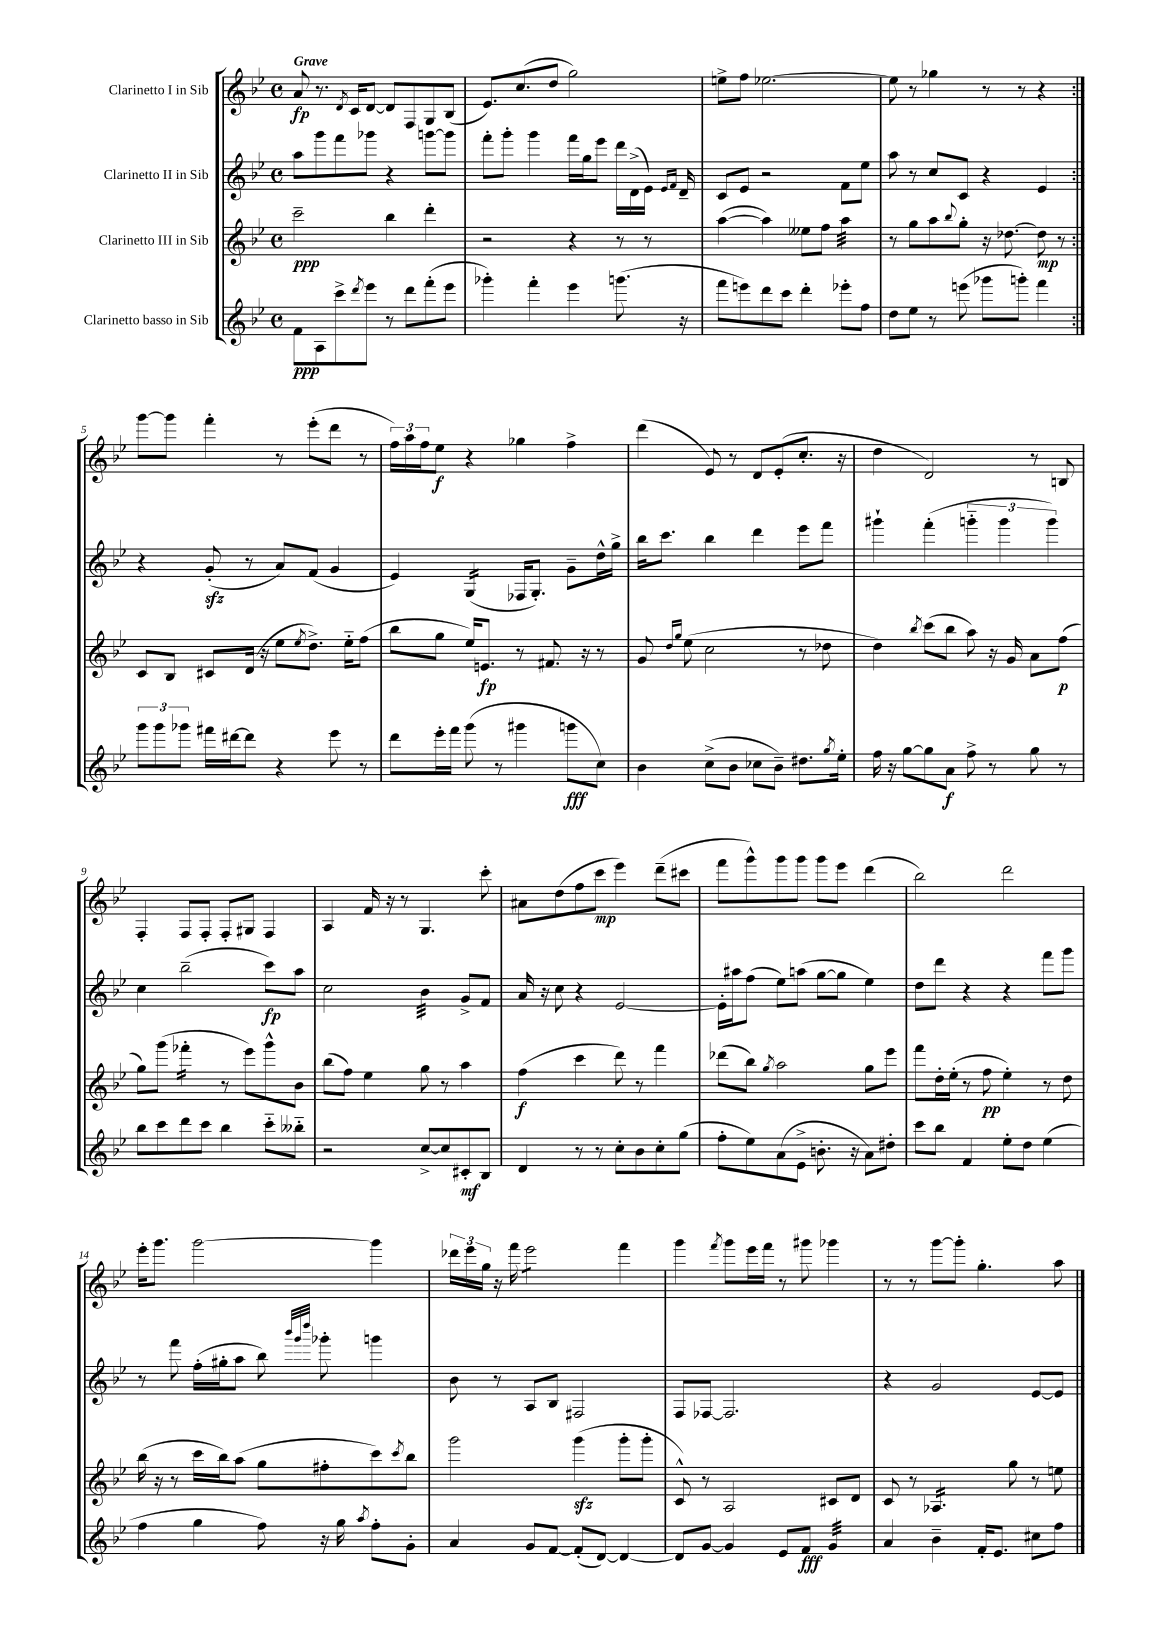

**kern	**kern	**kern	**kern
*staff4	*staff3	*staff2	*staff1
*clefG2	*clefG2	*clefG2	*clefG2
*k[b-e-]	*k[b-e-]	*k[b-e-]	*k[b-e-]
*M4/4	*M4/4	*M4/4	*M4/4
*met(c)	*met(c)	*met(c)	*met(c)
8f	2ccc~	8aa	8a
8A	.	8ggg	8.r
8ccc^	.	8fff	.
.	.	.	8qd
.	.	.	16c
8qddd	.	.	.
8eee-	.	8ggg-	[8d
8r	4bb-	4r	8d]
8ddd	.	.	8F
(8fff'	4ddd'	[8ggg	8G
8eee-	.	8ggg]	(8B-
=	=	=	=
4ggg-')	2r	8fff'	8.e-)
.	.	8ggg'	.
.	.	.	(8.cc
4fff'	.	4ggg	.
.	.	.	8dd
4eee-	4r	16fff	2gg)
.	.	16gg	.
.	.	8eee-	.
(8.ggg	8r	16ddd	.
.	.	(16d^	.
.	8r	16e-)	.
.	.	16qqe-	.
.	.	16qqf	.
16r	.	16d~	.
=	=	=	=
8fff	([4aa	8c	8ee^
8eee)	.	8e-	8ff
8ddd	4aa])	2r	[2.ee-
8ccc	.	.	.
4ddd'	8ee--	.	.
.	8ff	.	.
8eee-'	4aa	8f	.
8ff	.	8ee-	.
=	=	=	=
8dd	8r	8aa	8ee-]
8ee-	8gg	8r	8r
8r	8aa	8cc	4gg-
.	8qqbb-	.	.
(8eee	8gg'	8c	.
8ggg-	16r	4r	8r
.	[8.dd-	.	.
8ggg')	.	.	8r
4fff	8dd-]	4e-	4r
.	8r	.	.
=:|!	=:|!	=:|!	=:|!
12ggg	8c	4r	[8ggg
12ggg	.	.	.
.	8B-	.	8ggg]
12ggg-	.	.	.
16fff#	8c#	(8g'	4fff'
[16ddd#	.	.	.
8ddd#]	(16d	8r	.
.	16r	.	.
4r	8ee-	8a)	8r
.	8qee-	.	.
.	8.dd^)	(8f	(8eee-'
8eee-	.	4g	8ddd
.	16ee-'~	.	.
8r	(8ff	.	8r
=	=	=	=
8ddd	8bb-	4e-)	24ff)
.	.	.	24aa
.	.	.	24ff
16eee-'	8gg	.	8ee-
16fff	.	.	.
(8ggg	16ee-)	(4G	4r
.	8.e	.	.
8r	.	.	.
4ggg#	8r	16F-	4gg-
.	.	8.G')	.
.	8.f#	.	.
8ggg	.	8g~	4ff^
.	16r	.	.
8cc)	8r	16dd^^	.
.	.	16gg^	.
=	=	=	=
4b-	8g	16bb-	(4ddd
.	.	8.ccc	.
.	16qqdd	.	.
.	16qqgg	.	.
.	(8ee-	.	.
(8cc^	2cc	4bb-	8e-)
8b-	.	.	8r
8cc-	.	4ddd	8d
8b-~)	.	.	(8e-'
8.dd#	8r	8eee-	8.cc'
.	8dd-	8fff	.
8qgg	.	.	.
16ee-'	.	.	16r
=	=	=	=
16ff	4dd)	4ggg#`	4dd
16r	.	.	.
[8gg	.	.	.
.	8qbb-	.	.
8gg]	(8ccc	(4fff'	2d)
8a	8bb-	.	.
8ff^	8aa)	6ggg'~	.
8r	16r	.	.
.	.	6ggg	.
.	16g	.	.
8gg	8a	.	8r
.	.	6ggg)	.
8r	(8ff	.	8B
=	=	=	=
8bb-	8gg)	4cc	4F'
8ccc	(8ggg	.	.
8ddd	4fff-'	(2bb-~	8F
8ccc	.	.	8F'
4bb-	8r	.	8F'
.	8eee-)	.	8G#
8ccc'~	8ggg^^	8ccc)	4F
8bb--'~	8b-	8aa	.
=	=	=	=
2r	(8bb-	2cc	4A
.	8ff)	.	.
.	4ee-	.	16f
.	.	.	16r
.	.	.	8r
[8cc^	8gg	4b-	4.G
8cc]	8r	.	.
8c#'	4aa	8g^	.
8B-	.	8f	8ccc'
=	=	=	=
4d	(4ff	16a	8a#
.	.	16r	.
.	.	8cc	(8dd
8r	4ccc	4r	8ff
8r	.	.	8ccc
8cc'	8ddd)	[2e-	4eee-)
8b-	8r	.	.
8cc'	4fff	.	(8ddd~
(8gg	.	.	8ccc#
=	=	=	=
8ff'	(8ddd-	16e-']	8fff
.	.	16aa#	.
8ee-)	8bb-)	(8ff	8ggg^^)
.	8qgg	.	.
(8a	2aa	8ee-)	8ggg
8e-^	.	(8aa	8ggg
8.b'	.	[8gg	8ggg
.	.	8gg]	8eee-
16r	.	.	.
8a)	8gg	4ee-)	(4ddd
8dd#'	8eee-	.	.
=	=	=	=
8ccc	8fff	8dd	2bb-)
8bb-	16dd'	8ddd	.
.	(16ee-'	.	.
4f	8r	4r	.
.	8ff	.	.
8ee-'	4ee-')	4r	2ddd
8dd	.	.	.
(4ee-	8r	8fff	.
.	8dd	8ggg	.
=	=	=	=
4ff	(16bb-	8r	16eee-'
.	16r	.	8.ggg
.	8r	8fff	.
4gg	16ccc	(16ff'	[2ggg
.	16bb-)	16gg#'	.
.	(8aa	8aa	.
8ff)	8gg	8bb-)	.
.	.	32qqbbb-	.
.	.	32qqggg	.
.	.	32qqdddd	.
16r	8ff#'	8ggg-'	.
16gg	.	.	.
8qaa	.	.	.
8ff'	8ccc)	4ggg	4ggg]
.	8qccc	.	.
8g'	8bb-	.	.
=	=	=	=
4a	2ggg	8b-	24ddd-
.	.	.	24eee-
.	.	.	24gg
.	.	8r	16r
.	.	.	16fff
8g	.	8A	2eee-
[8f	.	8B-	.
(8f']	(4ggg	2F#	.
[8d)	.	.	.
4d_	8ggg'	.	4fff
.	8ggg'	.	.
=	=	=	=
8d]	8c^^)	8F	4ggg
[8g	8r	[8F-	.
.	.	.	8qfff
4g]	2A	2.F-]	8ggg
.	.	.	16eee-
.	.	.	16fff
8e-	.	.	8r
8f	.	.	8ggg#
4g	8c#	.	4ggg-
.	8d	.	.
=	=	=	=
4a	8c	4r	8r
.	8r	.	8r
4b-~	4.A-	2g	[8ggg
.	.	.	8ggg']
16f'	.	.	4.gg'
8.e-	.	.	.
.	8gg	.	.
8cc#	8r	[8e-	.
8ff	8ee	8e-]	8aa
==	==	==	==
*-	*-	*-	*-
